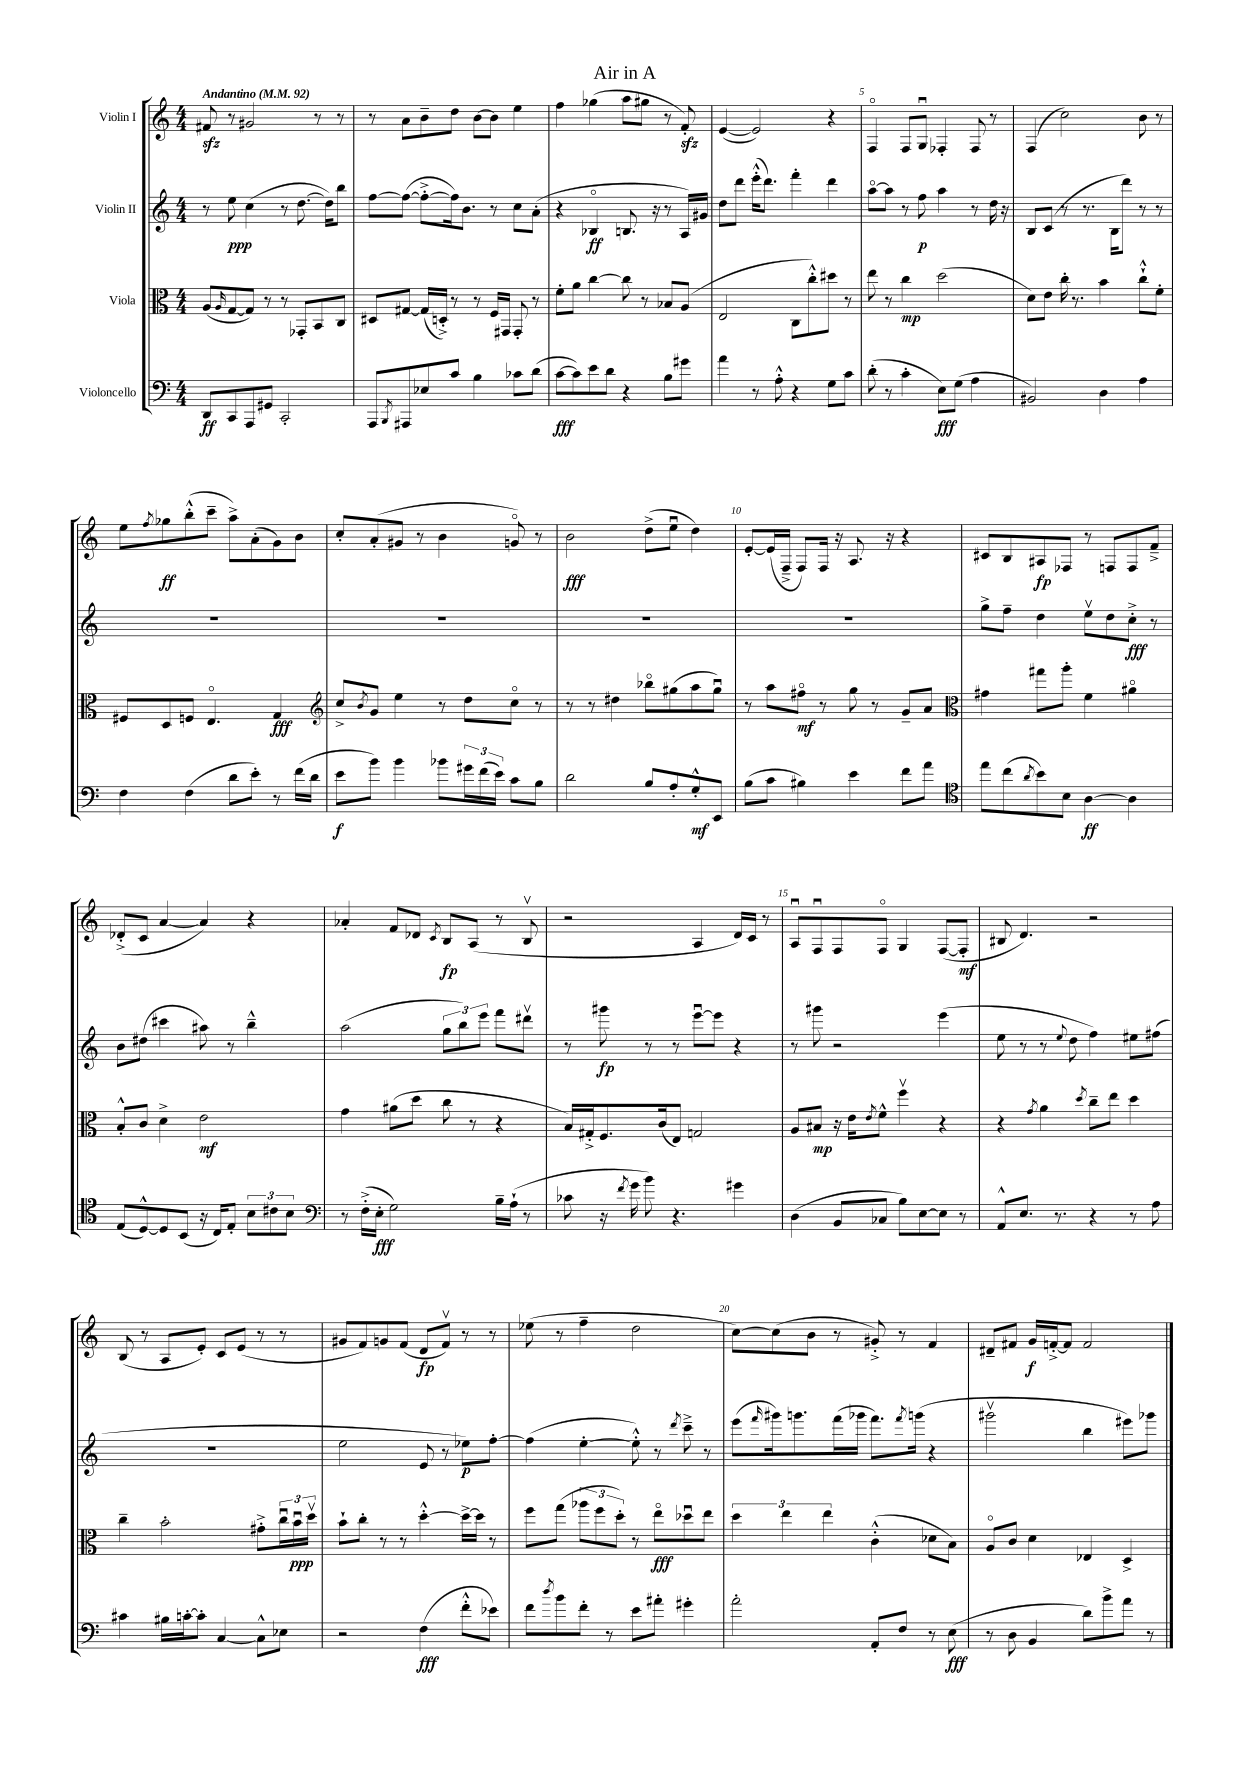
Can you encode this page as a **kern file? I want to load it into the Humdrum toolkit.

**kern	**kern	**kern	**kern
*staff4	*staff3	*staff2	*staff1
*clefF4	*clefC3	*clefG2	*clefG2
*k[]	*k[]	*k[]	*k[]
*M4/4	*M4/4	*M4/4	*M4/4
*MM92	*MM92	*MM92	*MM92
8DD/L	(8A/L	8r	8f#/
.	16qqA/	.	.
8CC/	[8G/	8ee\	8r
8AAA/	8G/]J)	(4cc\	2g#/
8GG#/J	8r	.	.
2CC'/	8r	8r	.
.	8GG-'/L	[8.dd\	.
.	8BB/	.	8r
.	.	16dd\]LK)	.
.	8C/J	8bb\J	8r
=	=	=	=
8AAA/L	8D#/L	[8ff\L	8r
8qBBB/	.	.	.
8AAA#/	[8G#/J	(8ff\_J	8a\L
8E-/	(16G#/]LL	8ff'^\_L	8b~\
.	16D'^/JJ)	.	.
8c/J	8r	16ff\]k)	8dd\J
.	.	8.b\J	.
4B\	8r	.	[8b\L
.	16F/LL	8r	8b\]J
.	16GG#/JJ	.	.
8c-\L	8GG#'/	8cc\L	4ee\
(8d\J	8r	(8a'\J	.
=	=	=	=
[8c\L	8f'\L	4r	4ff\
8c\])	8a\J	.	.
8e\	[4cc\	4B-o/	(4gg-\
8d\J	.	.	.
4r	8cc\]	8.B/	8aa\L
.	8r	.	8gg#\J
.	.	16r	.
8B\L	8B-/L	8r	8r
8g#\J	(8A/J	16A/LL)	8f'/)
.	.	16g#/JJ	.
=	=	=	=
4a\	2E/	8dd\L	([4e/
.	.	8ddd\J	.
8r	.	(16eee'^^\LK	2e/])
.	.	8.ddd\J)	.
8A'^^\	.	.	.
4r	8C\L	4fff'\	.
.	8cc'^^\)	.	.
8G\L	8dd#\J	4ddd\	4r
8c\J	8r	.	.
=	=	=	=
(8d'\	8ee\	[8aao\L	4Fo/
8r	8r	8aa\]J	.
4c'\	4cc\	8r	8F/L
.	.	8ff\	8Gu/J
8E\L)	(2dd\	4aa\	4F-'/
(8G\J	.	.	.
4A\	.	8r	8F-/
.	.	16dd\	8r
.	.	16r	.
=	=	=	=
2BB#/)	8d\L)	8B/L	(4F/
.	8e\J	(8c/J	.
.	16cc'\	8r	2cc\)
.	8.r	.	.
.	.	8.r	.
4D\	4b\	.	.
.	.	16B\LK	.
.	.	8ddd\J)	.
4A\	8cc`^^\L	8r	8b\
.	8f'\J	8r	8r
=	=	=	=
4F\	8F#/L	1r	8ee\L
.	.	.	8qff/
.	8D/	.	8gg-\
(4F\	8F/J	.	(8bb'^^\
.	4.Eo/	.	8ccc~\J
8d\L	.	.	8aa^\L)
8e'\J)	.	.	(8a'\
8r	4G/	.	8g\)
(16f\LL	.	.	8b\J
16d\JJ	.	.	.
=	=	=	=
*	*clefG2	*	*
8e\L	8cc^/L	1r	8cc'/L
.	8qb/	.	.
8b\J)	8g/J	.	(8a'/
4b\	4ee\	.	8g#/J
.	.	.	8r
8b-\L	8r	.	4b\
24g#\L	8dd\L	.	.
(24f\	.	.	.
24e\JJ)	.	.	.
8c\L	8cco\J	.	8go/)
8B\J	8r	.	8r
=	=	=	=
2d\	8r	1r	2b\
.	8r	.	.
.	4dd#\	.	.
8B/L	8bb-o\L	.	(8dd^\L
8A'/	(8gg#\	.	8eeu\J
8G'^^/	8aa\	.	4dd\)
8EE/J	8gg#u\J)	.	.
=	=	=	=
(8B\L	8r	1r	[8e'/L
8c\J	8aa\L	.	(16e/]L
.	.	.	16F~^/JJ
4B#\)	8ff#o\J	.	8F/L)
.	8r	.	16F/Jk
.	.	.	16r
4e\	8gg\	.	8.A/
.	8r	.	.
.	.	.	16r
8f\L	8g~/L	.	4r
8a\J	8a/J	.	.
=	=	=	=
*clefC4	*clefC3	*	*
8ee\L	4g#\	8gg^\L	8c#/L
(8cc\	.	8ff~\J	8B/
8qa/	.	.	.
8b\)	8gg#\L	4dd\	8A#/
8B\J	8aa'\J	.	8F-/J
[4A\	4f\	8eev\L	8r
.	.	8dd\	8F/L
4A\]	4a#o\	8cc'^\J	8F/
.	.	8r	8f~^/J
=	=	=	=
(8E/L	8B'^^/L	8b\L	(8d-'^/L
[8D^^/)	8c/J	(8dd#\J	8c/J
8D/]	4d^\	4ccc#\	[4a/
(8BB/J	.	.	.
16r	2e\	8aa#\)	4a/])
16C/LK)	.	.	.
8E'/J	.	8r	.
12B\L	.	4bb~^^\	4r
12c#\	.	.	.
12B\J	.	.	.
=	=	=	=
*clefF4	*	*	*
8r	4g\	(2aa\	4a-'/
(16F'^\LL	.	.	.
16E'\JJ	.	.	.
2G\)	(8a#\L	.	8f/L
.	8dd\J	.	8d-/J
.	.	.	8qc/
.	8cc\	12gg\L	8B/L
.	.	12bb\)	.
.	8r	.	(8A/J
.	.	12eee\J	.
16B~\LL	4r	8fff\L	8r
(16A`\JJ	.	.	.
8r	.	8ddd#v\J	8Bv/
=	=	=	=
8c-\	16B/LL)	8r	2r
.	16G#'^/J	.	.
16r	8.F/	8ggg#\	.
8qf/	.	.	.
16g\	.	.	.
8b\)	.	8r	.
.	(16c/k	.	.
4.r	8E/J)	8r	.
.	2G/	[8eeeu\L	4A/
.	.	8eee\]J	.
4g#\	.	4r	16d/LL)
.	.	.	16c/JJ
.	.	.	8r
=	=	=	=
(4D\	8A/L	8r	8Au/L
.	8B#/J	8ggg#\	8Fu/
8BB/L	16r	2r	8F/
.	16e\LK	.	.
.	8qe/	.	.
8C-/J	8f^^\J	.	8Fo/J
8B\L)	4ffv\	.	4G/
[8E\	.	.	.
8E\]J	4r	(4eee\	([8F/L
8r	.	.	8F'/]J
=	=	=	=
8AA^^/L	4r	8ee\	8B#/
8.E/J	.	8r	4.d/)
.	8qg/	.	.
.	4a\	8r	.
8.r	.	.	.
.	.	8qqee/	.
.	.	8dd\	.
.	8qdd/	.	.
4r	8cc~\L	4ff\)	2r
.	8ee\J	.	.
8r	4dd\	8ee#\L	.
8A\	.	(8ff#\J	.
=	=	=	=
4c#\	4cc~\	1r	(8B/
.	.	.	8r
16B#\LL	2b'\	.	8A/L
[16c'\J	.	.	.
8c'\]J	.	.	8e'/J)
[4C/	.	.	8c/L
.	.	.	(8e/J
8C^^\]L	8g#'^\L	.	8r
8E-\J	24ccu\L	.	8r
.	24bu\	.	.
.	24ddv\JJ	.	.
=	=	=	=
2r	8b`\L	2ee\	8g#/L
.	8cc'\J	.	8f/)
.	8r	.	8g/
.	8r	.	(8f/J
(4F\	[4dd'^^\	8e/	8d/L
.	.	8r	8fv/J)
8f'^^\L	16dd^\_LL	8ee-\L)	8r
.	16dd\]JJ	.	.
8e-\J)	8r	[8ff'\J	8r
=	=	=	=
8f\L	8ff\L	(4ff\]	(8ee-\
8qdd/	.	.	.
8b\	(8gg\J	.	8r
8f'\J	12aa-\L	[4ee'\	4ff~\
.	12ff\	.	.
8r	.	.	.
.	12dd'\J)	.	.
8e\L	8r	8ee'^^\])	2dd\
8a#'\J	8eeo\L	8r	.
.	.	8qddd/	.
4g#'\	8dd-u\	8ccc~^\	.
.	8ee\J	8r	.
=	=	=	=
2a'\	6dd\	(8eee\L	[8cc\L)
.	.	16qqfff/	.
.	.	16ggg#\k)	(8cc\]
.	6ee\	.	.
.	.	8.ggg\	.
.	.	.	8b\J
.	6ee\	.	.
.	.	(16fff\L	8r
.	.	16ggg-\JJ	.
8AA'/L	(4c'^^\	8.fff\L)	8g#'^/)
8F/J	.	.	8r
.	.	8qfff/	.
.	.	(16ggg\Jk	.
8r	8d-\L	4r	4f/
(8E\	8B\J)	.	.
=	=	=	=
8r	8Ao/L	2ggg#v\	8d#~/L
8D\	8c/J	.	8f#/J
4BB/	4d\	.	16g/LL
.	.	.	[16f'^/J
.	.	.	8f/]J
8d\L)	4E-/	4bb\	2f/
8b^\	.	.	.
8a\J	4D^/	8eee#\L)	.
8r	.	8ggg-\J	.
==	==	==	==
*-	*-	*-	*-
